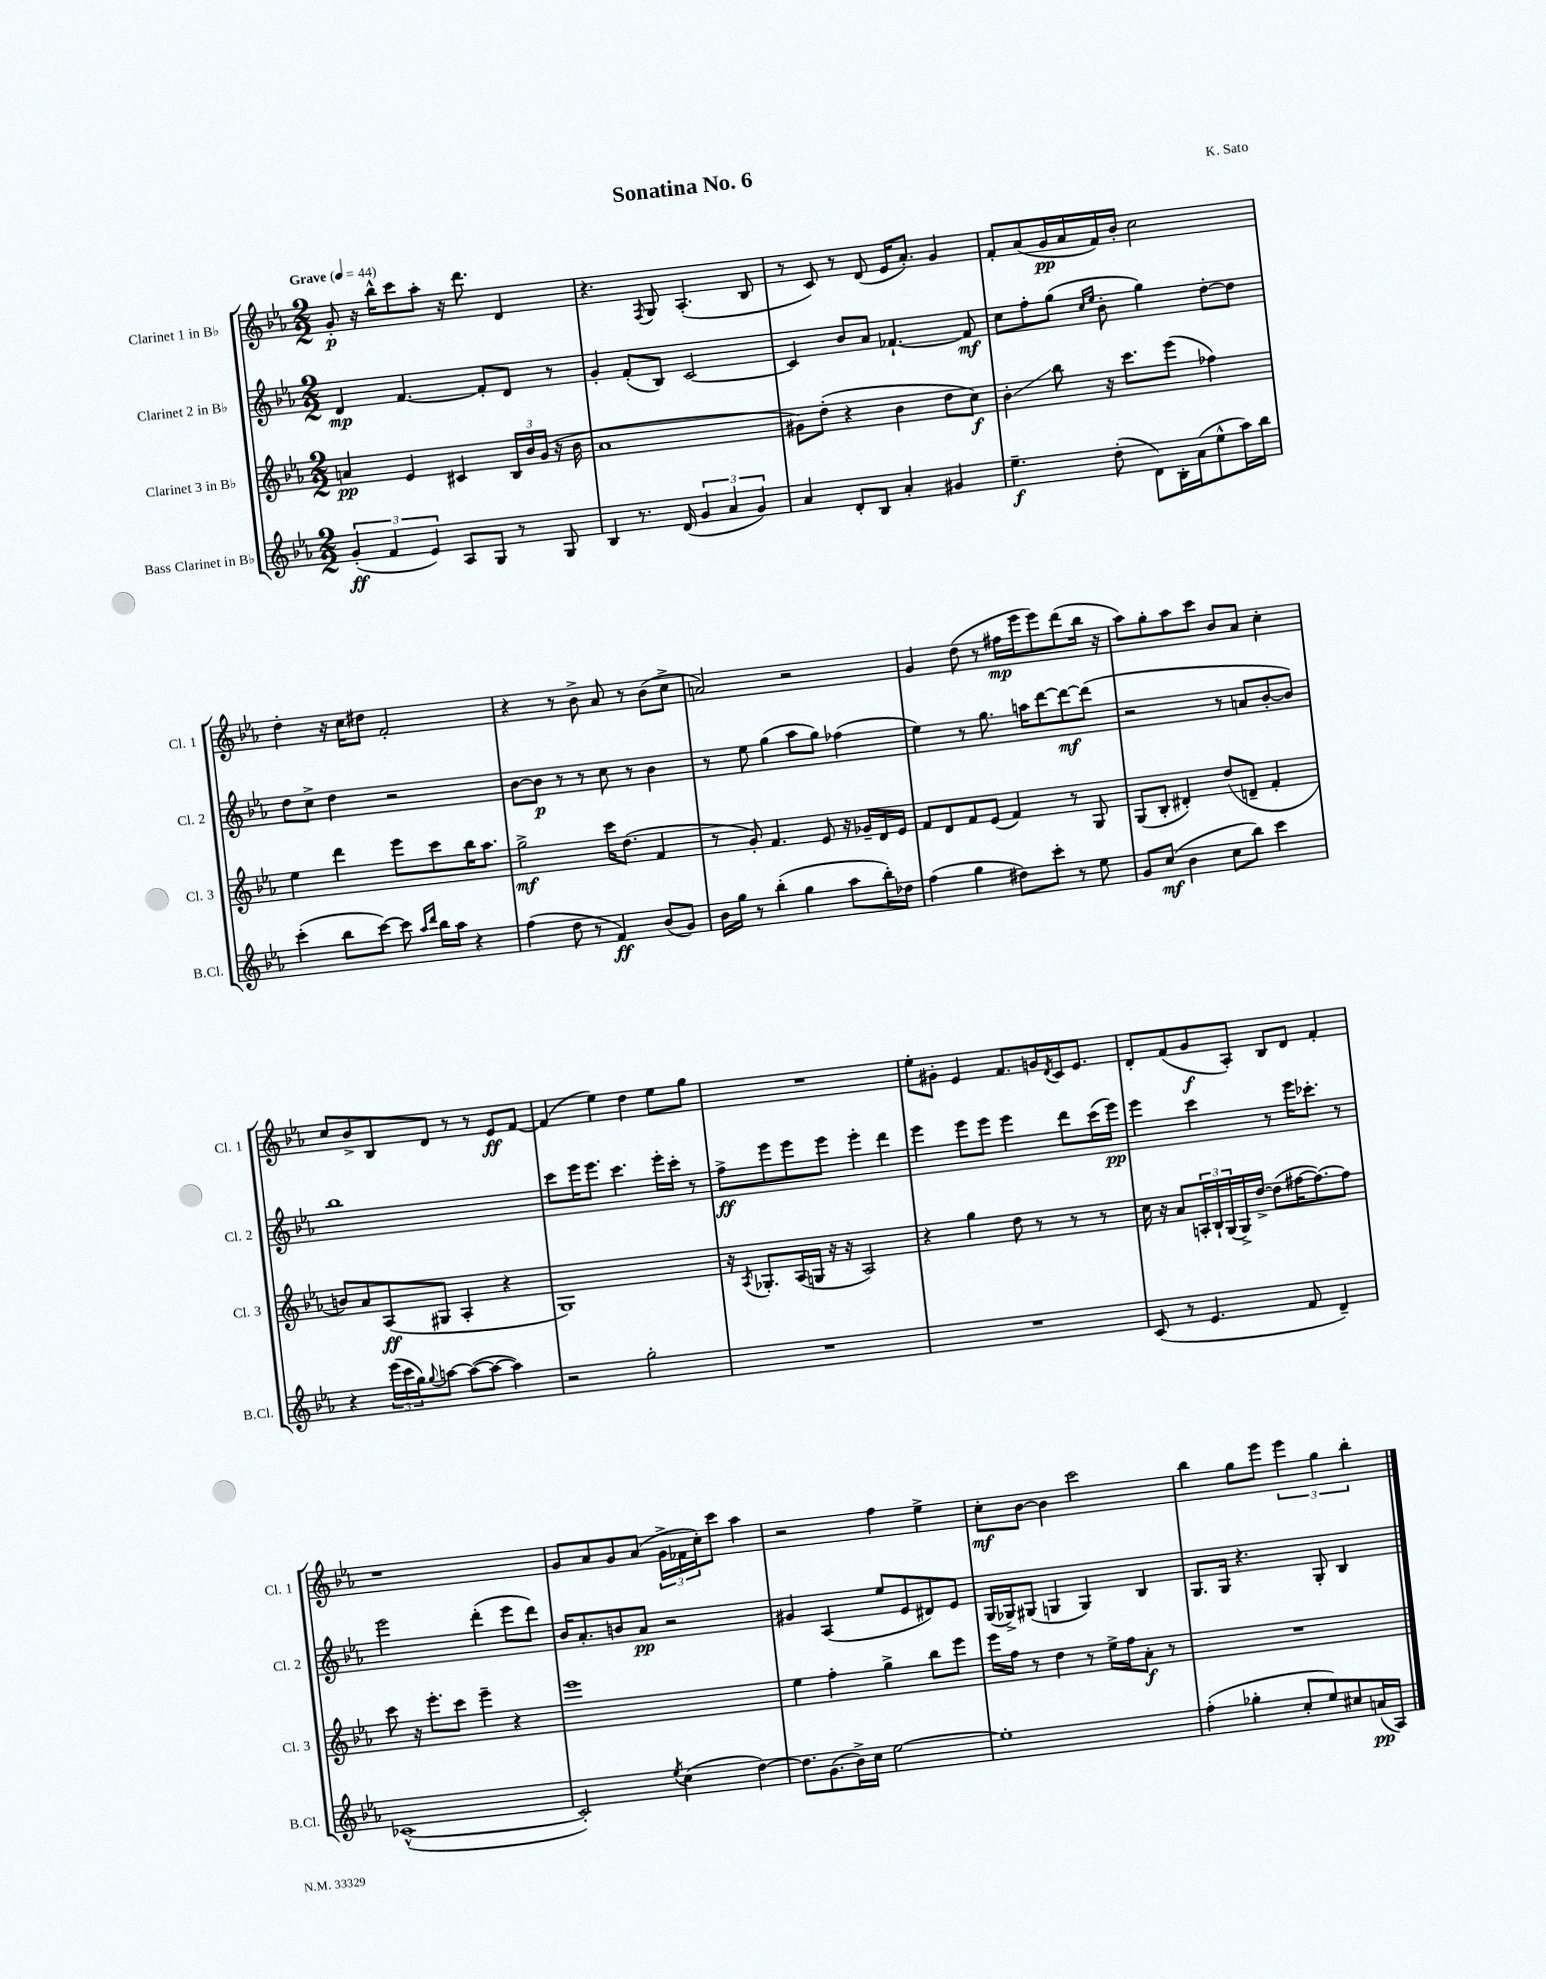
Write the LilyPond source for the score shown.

\header { title = "Sonatina No. 6" composer = "K. Sato" }
<<
\new StaffGroup <<
\new Staff = "s0" \with { instrumentName = "Clarinet 1 in Bb" shortInstrumentName = "Cl. 1" } {
    \clef treble \key ees \major \numericTimeSignature \time 2/2 \tempo "Grave" 4 = 44
    g'8-.\p r16 bes''16-^ c'''8 aes''8-. r16 d'''8. d'4 |
    r4. \acciaccatura { f8 } g8 aes4.-.( bes8 |
    r8 c'8) r8 d'8( ees'16 aes'8.-.) g'4 |
    f'8-. aes'8( g'16\pp aes'16 f'16) bes'16-. c''2 |
    d''4-. r16 c''16 dis''8 f'2-. |
    r4 r8 bes'8-> aes'8 r8 bes'8( c''8-> |
    a'2) r2 |
    g'4 d''8( r8 fis''16\mp ees'''16 ees'''8) d'''8( bes''16 r16 |
    aes''8) g''8-. aes''8 c'''8 bes'8 aes'8 c''4-. |
    c''8 bes'8-> bes8 d'8 r8 r8 ees'8\ff f'8~ |
    f'4( ees''4) d''4 ees''8 g''8 |
    R1 |
    ees''8-. gis'8-. ees'4 f'8. g'16 \acciaccatura { d'8 } c'16 ees'8. |
    d'8-. f'8( g'8\f aes8-.) bes8 d'8 f'4-. |
    r1 |
    g'8 aes'8 g'8 aes'8( \tuplet 3/2 { g'16-> fes'16 c''16-.) } c'''8 aes''4 |
    r2 f''4 ees''4-> |
    c''8-.\mf bes'8~ bes'4 c'''2 |
    bes''4 g''8 ees'''8 \tuplet 3/2 { ees'''4 g''4 bes''4-. } \bar "|." |
}
\new Staff = "s1" \with { instrumentName = "Clarinet 2 in Bb" shortInstrumentName = "Cl. 2" } {
    \clef treble \key ees \major \numericTimeSignature \time 2/2
    d'4\mp f'4.~ f'8-. d'8 r8 |
    g'4-. f'8-.( bes8) c'2~ |
    c'4 bes'8 aes'8 fes'4.~-! fes'8\mf |
    c''8 f''8-. g''8( \grace { c''16 ees''16 } bes'8-. g''4) d''8~-. d''8 |
    d''8 c''8-> d''4 r2 |
    bes'8~ bes'8\p r8 r8 c''8 r8 bes'4 |
    r8 ees''8 g''4( aes''8 g''8) fes''4( |
    ees''4) r8 g''8. a''16 d'''8~ d'''8~\mf d'''8( |
    r2 r8 a'8 bes'8~-. bes'8) |
    bes''1 |
    c'''8 ees'''16 ees'''8. c'''4. ees'''16-. c'''16-. r8 |
    f''8->\ff ees'''8 ees'''8 ees'''8 ees'''4-. d'''4 |
    ees'''4 ees'''8 ees'''8 ees'''4 d'''8 c'''16( ees'''16\pp) |
    ees'''4 c'''4 r8 ees'''16 ces'''8.-. r8 |
    ees'''2 d'''4-.( ees'''8 d'''8) |
    bes'16 aes'8.-. b'8 aes'8\pp r2 |
    gis'4 aes4( ees''8 ees'8 dis'8) ees'8 |
    g16( ges16->) gis8( g4 g4) bes4 |
    g8. g16 r4. g8-. bes4 \bar "|." |
}
\new Staff = "s2" \with { instrumentName = "Clarinet 3 in Bb" shortInstrumentName = "Cl. 3" } {
    \clef treble \key ees \major \numericTimeSignature \time 2/2
    a'4\pp ees'4 cis'4 \tuplet 3/2 { bes16 bes'16 g'16( } r16 bes'16 |
    aes'1 |
    gis'8) d''8-.( r4 bes'4 d''8 c''8\f) |
    bes'4-.\glissando bes''8 r16 c'''8. ees'''8( fes''4) |
    ees''4 d'''4 ees'''8 c'''8 bes''16 aes''8. |
    g''2->\mf c'''16 d''8.( f'4 |
    r8 g'8-.) f'4. ees'8 r16 ges'16-- d'16 ees'16 |
    f'8 d'8 f'8 ees'8( f'4) r8 g8 |
    g8( bes8-. dis'4-.) d''8( d'8-- f'4-. |
    b'8) aes'8 aes8\ff( gis8 aes4-. r4 |
    g1) |
    r16 \acciaccatura { aes8 } ges8.-. aes16( g16 r16 r16 aes2) |
    r4 g''4 d''8 r8 r8 r8 |
    c''16 r16 aes'8 \tuplet 3/2 { a16-. bes16-! g16( } g16->) d''16~-> d''8( fis''16~ fis''8.~) fis''8 |
    c'''8 r16 ees'''8.-. c'''8 ees'''4-- r4 |
    ees'''1 |
    ees''4 f''4-. g''4-> bes''8 ees'''8 |
    ees'''16 f''16 r8 d''4 r8 ees''16-> f''16 aes'8-.\f r8 |
    R1 \bar "|." |
}
\new Staff = "s3" \with { instrumentName = "Bass Clarinet in Bb" shortInstrumentName = "B.Cl." } {
    \clef treble \key ees \major \numericTimeSignature \time 2/2
    \tuplet 3/2 { g'4-.\ff( f'4 ees'4) } aes8 g8 r8 g8 |
    bes4 r8. d'16( \tuplet 3/2 { g'4 aes'4 g'4) } |
    aes'4 d'8-. bes8 aes'4-. gis'4 |
    ees''4.--\f d''8-.( d'8) bes16-. aes'16( ees''8-^ aes''16) bes''16 |
    c'''4-.( bes''8 c'''8~) c'''8 \grace { aes''16 d'''16 } bes''16 aes''16 r4 |
    f''4( d''8 r8 f'4\ff) bes'8( g'8) |
    bes'16 g''16 r8 bes''4-.( g''4 aes''8 bes''16-.) des''16 |
    f''4( g''4 dis''8) c'''8-. r8 ees''8 |
    g'8 c''8\mf( bes'4 c''8 bes''8) c'''4 |
    r4 \tuplet 3/2 { ees'''16( c'''16 g''16) } \appoggiatura { g''8 } a''8~ a''8~( a''8~ a''4) |
    r2 g''2-. |
    R1 |
    R1 |
    c'8( r8 ees'4. f'8 d'4--) |
    ces'1~-^( |
    ces'2-.) \acciaccatura { ees''8 } c''4( d''4~) |
    d''8. g'8.( bes'16->) c''16 ees''2~ |
    ees''1-. |
    f''4-.( ges''4-. c''8-. ees''8) cis''8 a'16\pp( aes16) \bar "|." |
}
>>
>>
\layout { \context { \Score \remove "Bar_number_engraver" } }
